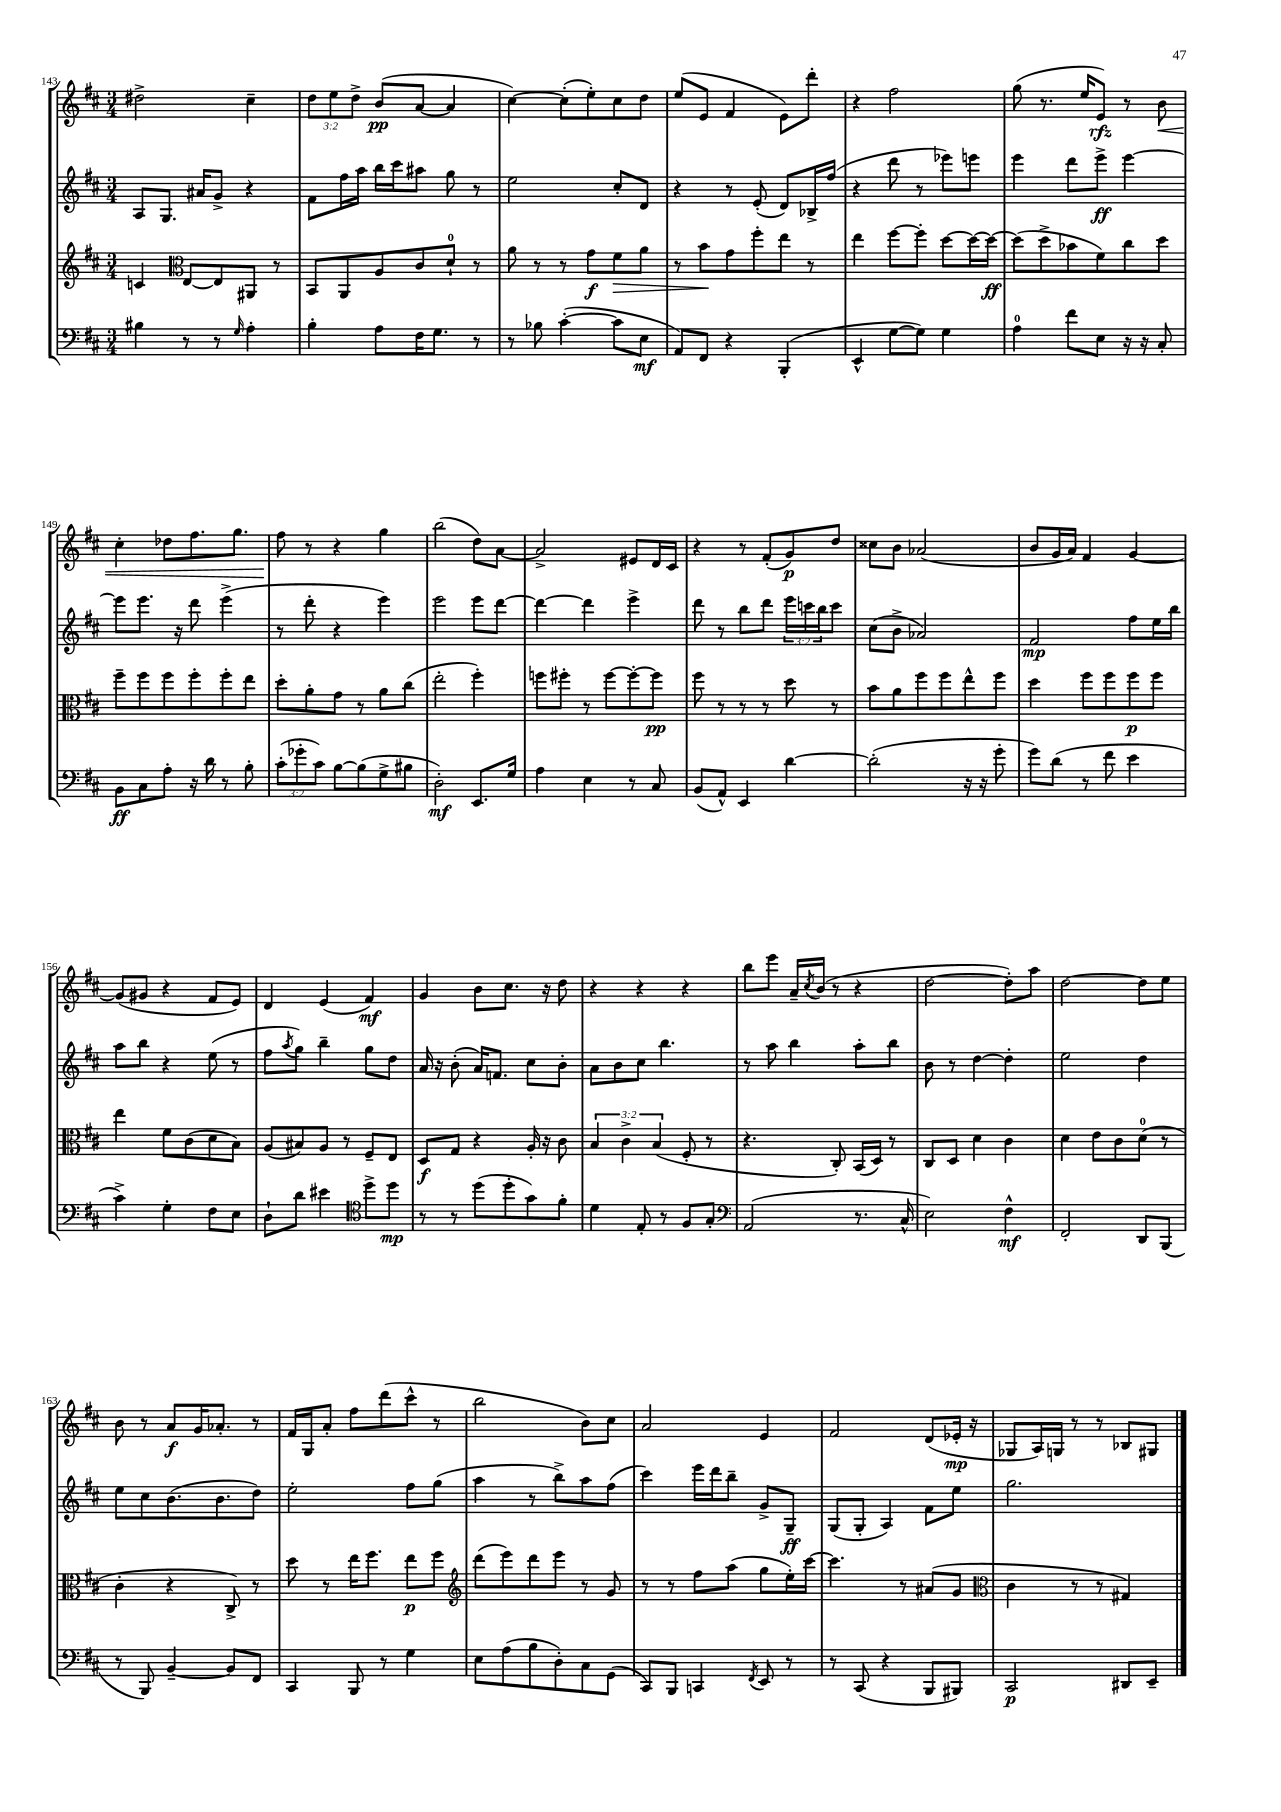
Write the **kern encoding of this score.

**kern	**kern	**kern	**kern
*staff4	*staff3	*staff2	*staff1
*clefF4	*clefG2	*clefG2	*clefG2
*k[f#c#]	*k[f#c#]	*k[f#c#]	*k[f#c#]
*M3/4	*M3/4	*M3/4	*M3/4
4B#\	4c/	8A/L	2dd#^\
.	.	8.G/J	.
*	*clefC3	*	*
8r	[8E/L	.	.
.	.	16a#/LK	.
8r	8E/]	8g^/J	.
16qqG/	.	.	.
4A'\	8AA#/J	4r	4cc#~\
.	8r	.	.
=	=	=	=
4B'\	8BB/L	8f#\L	12dd\L
.	.	.	12ee\
.	8AA/	16ff#\L	.
.	.	.	12dd^\J
.	.	16aa\JJ	.
8A\L	8A/	16bb\LL	(8b/L
.	.	16ccc#\J	.
16F#\K	8c#/	8aa#\J	[8a/J
8.G\J	.	.	.
.	8d`/J	8gg\	4a/]
8r	8r	8r	.
=	=	=	=
8r	8a\	2ee\	[4cc#\)
8B-\	8r	.	.
([4c#'\	8r	.	(8cc#'\]L
.	8g\L	.	8ee'\)
8c#\]L	8f#\	8cc#'/L	8cc#\
8E\J	8a\J	8d/J	8dd\J
=	=	=	=
8AA/L)	8r	4r	(8ee/L
8FF#/J	8b\L	.	8e/J
4r	8g\	8r	4f#/
.	8ff#'\	(8e'/	.
(4BBB'/	8ee\J	8d/L)	8e\L)
.	8r	16B-^/L	8ddd'\J
.	.	(16ff#/JJ	.
=	=	=	=
4EE^^/	4ee\	4r	4r
[8G\L	[8ff#\L	8ddd\	2ff#\
8G\]J)	8ff#'\]J	8r	.
4G\	[8dd\L	8eee-\L)	.
.	16dd\_L	8eee\J	.
.	16dd\_JJ	.	.
=	=	=	=
4A\	(8dd\]L	4eee\	(8gg\
.	8dd^\	.	8.r
8f#\L	8b-\	8ddd\L	.
.	.	.	16ee/LK
8E\J	8f#\)	8eee^\J	8e/J)
16r	8cc#\	[4eee\	8r
16r	.	.	.
8C#'/	8dd\J	.	8b\
=	=	=	=
8BB\L	8ff#~\L	8eee\]L	4cc#'\
8C#\	8ff#\	8.eee\J	.
8A'\J	8ff#\	.	8dd-\L
.	.	16r	.
16r	8ff#'\	8ddd\	8.ff#\
16d\	.	.	.
8r	8ff#'\	(4eee^\	.
.	.	.	8.gg\J
8B'\	8ee\J	.	.
=	=	=	=
(12c#'\L	8dd'\L	8r	8ff#\
12g-'\	.	.	.
.	8a'\	8ddd'\	8r
12c#\J)	.	.	.
[8B\L	8g\J	4r	4r
(8B\]	8r	.	.
8G^\	8a\L	4eee\)	4gg\
8B#\J	(8cc#\J	.	.
=	=	=	=
2D'\)	2ee'\	2eee\	(2bb\
8.EE/L	4ff#'\)	8eee\L	8dd\L)
.	.	[8ddd\J	[8a\J
16G/Jk	.	.	.
=	=	=	=
4A\	8ff\L	4ddd\_	2a^/]
.	8ff#'\J	.	.
4E\	8r	4ddd\]	.
.	[8ff#\L	.	.
8r	8ff#'\_	4eee^\	8e#/L
8C#/	8ff#\]J	.	16d/L
.	.	.	16c#/JJ
=	=	=	=
(8BB/L	8ff#\	8ddd\	4r
8AA^^/J)	8r	8r	.
4EE/	8r	8bb\L	8r
.	8r	8ddd\J	(8f#'/L
[4d\	8dd\	24eee\LL	8g/)
.	.	24ccc\	.
.	.	24bb\J	.
.	8r	8ccc\J	8dd/J
=	=	=	=
(2d'\]	8b\L	(8cc#\L	8cc##\L
.	8a\	8b^\J	8b\J
.	8ff#\	2a-/)	(2a-/
.	8ff#\	.	.
16r	8ee^^\	.	.
16r	.	.	.
8g'\	8ff#\J	.	.
=	=	=	=
8g\L)	4dd\	2f#/	8b/L
(8d\J	.	.	16g/L
.	.	.	16a/JJ)
8r	8ff#\L	.	4f#/
8f#\	8ff#\	.	.
4e\	8ff#\	8ff#\L	[4g/
.	8ff#\J	16ee\L	.
.	.	16bb\JJ	.
=	=	=	=
4c#^\)	4ee\	8aa\L	(8g/]L
.	.	8bb\J	8g#/J
4G'\	8f#\L	4r	4r
.	(8c#\	.	.
8F#\L	8d\	(8ee\	8f#/L
8E\J	8B\J)	8r	8e/J)
=	=	=	=
8D`\L	(8A/L	8ff#\L	4d/
.	.	8qaa/	.
8d\J	8B#/)	8gg\J)	.
4e#\	8A/J	4bb~\	(4e/
.	8r	.	.
*clefC4	*	*	*
8dd^\L	8F#~/L	8gg\L	4f#/)
8dd\J	8E/J	8dd\J	.
=	=	=	=
8r	8D/L	16a/	4g/
.	.	16r	.
8r	8G/J	(8b'\	.
(8dd\L	4r	16a/LK)	8b\L
.	.	8.f/J	.
8dd'\	.	.	8.cc#\J
8g\)	16A'/	8cc#\L	.
.	16r	.	16r
8f#'\J	8c#\	8b'\J	8dd\
=	=	=	=
4d\	6B/	8a\L	4r
.	.	8b\	.
.	6c#^\	.	.
8E'/	.	8cc#\J	4r
.	(6B/	.	.
8r	.	4.bb\	.
8F#/L	8F#'/	.	4r
8G'/J	8r	.	.
=	=	=	=
*clefF4	*	*	*
(2AA/	4.r	8r	8bb\L
.	.	8aa\	8eee\J
.	.	4bb\	16a~/LL
.	.	.	8qcc#/
.	.	.	(16b/JJ
.	8C#'/)	.	8r
8.r	(16BB/LL	8aa'\L	4r
.	16D/JJ)	.	.
.	8r	8bb\J	.
16C#^^/	.	.	.
=	=	=	=
2E\)	8C#/L	8b\	[2dd\
.	8D/J	8r	.
.	4d\	[4dd\	.
4F#^^\	4c#\	4dd'\]	8dd'\]L)
.	.	.	8aa\J
=	=	=	=
2FF#'/	4d\	2ee\	[2dd\
.	8e\L	.	.
.	8c#\	.	.
8DD/L	(8d\J	4dd\	8dd\]L
(8BBB/J	8r	.	8ee\J
=	=	=	=
8r	4c#'\	8ee\L	8b\
8BBB/)	.	8cc#\	8r
[4BB~/	4r	(8.b\	8a/L
.	.	.	16g/K
.	.	8.b\	8.a-'/J
8BB/]L	8C#^/)	.	.
8FF#/J	8r	8dd\J)	8r
=	=	=	=
4CC#/	8dd\	2ee'\	16f#/LL
.	.	.	16G/J
.	8r	.	8a'/J
8BBB/	16ee\LK	.	8ff#\L
.	8.ff#\J	.	.
8r	.	.	(8ddd\
4G\	8ee\L	8ff#\L	8ccc#^^\J
.	8ff#\J	(8gg\J	8r
=	=	=	=
*	*clefG2	*	*
8E\L	(8ddd\L	4aa\	2bb\
(8A\	8eee\)	.	.
8B\	8ddd\	8r	.
8D'\)	8eee\J	8bb^\L)	.
8C#\	8r	8aa\	8b\L)
(8GG\J	8g/	(8ff#\J	8cc#\J
=	=	=	=
8CC#/L)	8r	4ccc#\)	2a/
8BBB/J	8r	.	.
4CC/	8ff#\L	16eee\LL	.
.	.	16ddd\J	.
.	(8aa\J	8bb~\J	.
8qFF#/	.	.	.
8EE/	8gg\L	8g^/L	4e/
8r	16ee'\L)	8G~/J	.
.	[16ccc#\JJ	.	.
=	=	=	=
8r	4.ccc#\]	(8G/L	2f#/
(8CC#/	.	8G'/J	.
4r	.	4A/)	.
.	8r	.	.
8BBB/L	(8a#/L	8f#\L	(8d/L
8BBB#/J)	8g/J	8ee\J	16e-'/Jk
.	.	.	16r
=	=	=	=
*	*clefC3	*	*
2CC#/	4c#\	2.gg\	8G-/L
.	.	.	16A/L)
.	.	.	16G/JJ
.	8r	.	8r
.	8r	.	8r
8DD#/L	4G#/)	.	8B-/L
8EE~/J	.	.	8G#/J
==	==	==	==
*-	*-	*-	*-
